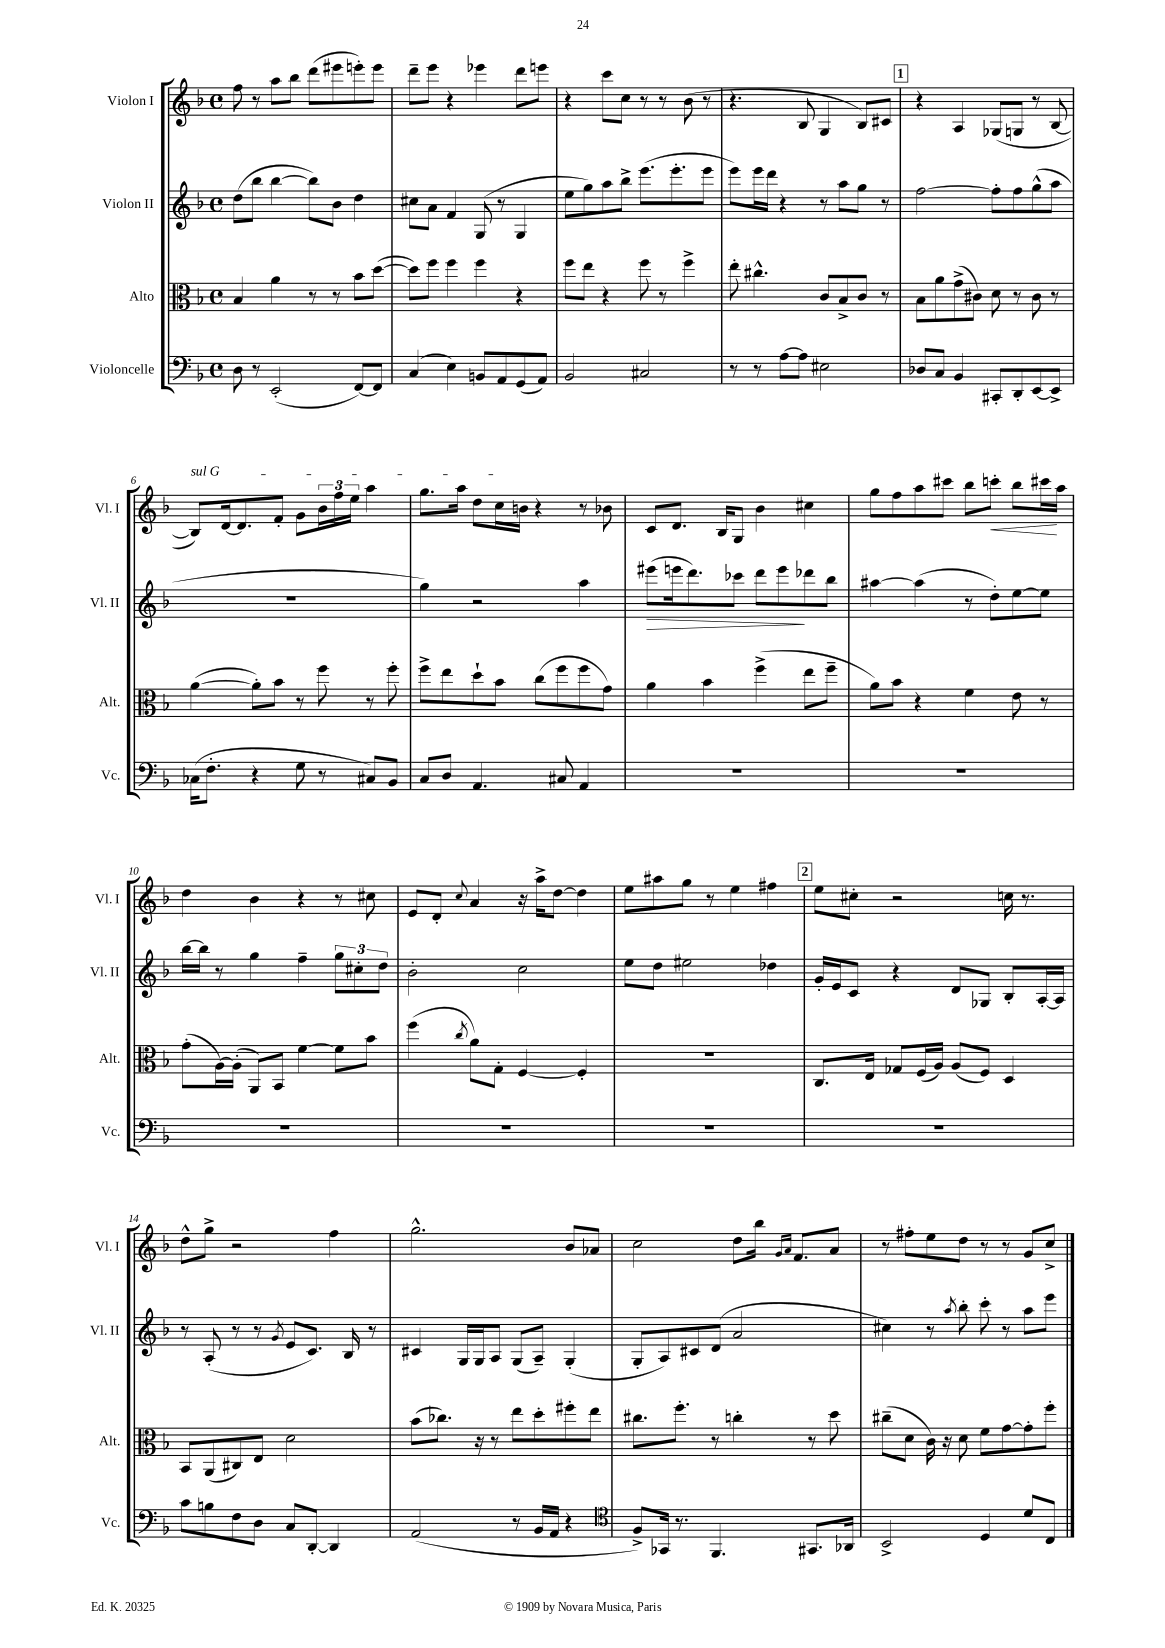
<<
\new StaffGroup <<
\new Staff = "s0" \with { instrumentName = "Violon I" shortInstrumentName = "Vl. I" } {
    \clef treble \key f \major \defaultTimeSignature \time 4/4
    f''8 r8 a''8 bes''8 d'''8( eis'''8 e'''8-.) e'''8 |
    d'''8-- e'''8 r4 ees'''4 d'''8 e'''8 |
    r4 c'''8 c''8 r8 r8 bes'8( r8 |
    r4. bes8 g4 bes8) cis'8 |
    \mark \markup { \box "1" } r4 a4 ges8( g8 r8 bes8~ |
    \once \override TextSpanner.bound-details.left.text = \markup { \italic "sul G" } bes8\startTextSpan) d'16~ d'8. f'8-. g'8 \tuplet 3/2 { bes'16 f''16 e''16 } a''4 |
    g''8. a''16 d''8 c''16 b'16\stopTextSpan r4 r8 bes'8 |
    c'8 d'8. bes16 g8 bes'4 cis''4 |
    g''8 f''8 a''8 cis'''8 bes''8 c'''8-.\< bes''8 cis'''16\! a''16 |
    d''4 bes'4 r4 r8 cis''8 |
    e'8 d'8-. \appoggiatura { c''8 } a'4 r16 a''16-> d''8~ d''4 |
    e''8 ais''8 g''8 r8 e''4 fis''4 |
    \mark \markup { \box "2" } e''8 cis''8-. r2 c''16 r8. |
    d''8-^ g''8-> r2 f''4 |
    g''2.-^ bes'8 aes'8 |
    c''2 d''8 bes''16 \grace { g'16 a'16 } f'8. a'8 |
    r8 fis''8-. e''8 d''8 r8 r8 g'8 c''8-> \bar "|." |
}
\new Staff = "s1" \with { instrumentName = "Violon II" shortInstrumentName = "Vl. II" } {
    \clef treble \key f \major \defaultTimeSignature \time 4/4
    d''8( bes''8 bes''4~ bes''8) bes'8 d''4 |
    cis''8 a'8 f'4 g8( r8 g4 |
    e''8 g''8) a''8 bes''8-> e'''8.( e'''8.-. e'''8 |
    e'''8) e'''16 d'''16 r4 r8 a''8 g''8 r8 |
    \mark \markup { \box "1" } f''2~ f''8-. f''8 g''8-^( a''8 |
    R1 |
    g''4) r2 a''4 |
    eis'''8\>( e'''16 d'''8.) ces'''8 d'''8 e'''8\! des'''8 bes''8 |
    ais''4~ ais''4( r8 d''8-.) e''8~ e''8 |
    bes''16~ bes''16 r8 g''4 f''4-- \tuplet 3/2 { g''8 cis''8-. d''8 } |
    bes'2-. c''2 |
    e''8 d''8 eis''2 des''4 |
    \mark \markup { \box "2" } g'16-. e'16 c'8 r4 d'8 ges8 bes8-. a16~-. a16 |
    r8 a8-.( r8 r8 \acciaccatura { g'8 } e'8 c'8.) bes16 r8 |
    cis'4 g16 g16 a8 g8( a8--) g4-.( |
    g8-. a8) cis'8 d'8( a'2 |
    cis''4) r8 \acciaccatura { a''8 } bes''8-. c'''8-. r8 a''8 e'''8 \bar "|." |
}
\new Staff = "s2" \with { instrumentName = "Alto" shortInstrumentName = "Alt." } {
    \clef alto \key f \major \defaultTimeSignature \time 4/4
    bes4 a'4 r8 r8 bes'8 d''8~( |
    d''8) f''8 f''4 f''4 r4 |
    f''8 e''8 r4 f''8 r8 f''4-> |
    e''8-. cis''4.-^ c'8 bes8-> c'8 r8 |
    \mark \markup { \box "1" } bes8 a'8 g'8->( cis'8) d'8 r8 cis'8 r8 |
    a'4~( a'8-.) bes'8 r8 f''8 r8 f''8-. |
    f''8-> e''8 d''8-! bes'8 c''8( f''8 f''8 g'8) |
    a'4 bes'4 f''4->( e''8 f''8-- |
    a'8) bes'8 r4 f'4 e'8 r8 |
    g'8-.( a16~) a16-.( a,8) bes,8 f'4~ f'8 bes'8 |
    f''4( \acciaccatura { c''8 } a'8) g8-. f4~ f4-. |
    R1 |
    \mark \markup { \box "2" } c8. e16 ges8 f16( a16) a8( f8) d4 |
    bes,8 a,8( cis8) e8 d'2 |
    bes'8( ces''8.) r16 r8 e''8 d''8-. fis''8-. e''8 |
    cis''8. f''8.-. r8 c''4-. r8 d''8 |
    cis''8--( d'8 c'16) r16 d'8 f'8 g'8~ g'8-. f''8-. \bar "|." |
}
\new Staff = "s3" \with { instrumentName = "Violoncelle" shortInstrumentName = "Vc." } {
    \clef bass \key f \major \defaultTimeSignature \time 4/4
    d8 r8 e,2-.( f,8~) f,8 |
    c4( e4) b,8 a,8 g,8( a,8) |
    bes,2 cis2 |
    r8 r8 a8~ a8 eis2 |
    \mark \markup { \box "1" } des8 c8 bes,4 cis,8-. d,8-. e,8~ e,8-> |
    ces16( f8.-. r4 g8 r8 cis8) bes,8 |
    c8 d8 a,4. cis8 a,4 |
    R1 |
    R1 |
    R1 |
    R1 |
    R1 |
    \mark \markup { \box "2" } R1 |
    c'8 b8 f8 d8 c8 d,8~-. d,4 |
    a,2( r8 bes,16 a,16 r4 |
    \clef tenor f8->) ges,16 r8. f,4. gis,8. aes,16 |
    bes,2-> d4 d'8 c8 \bar "|." |
}
>>
>>
